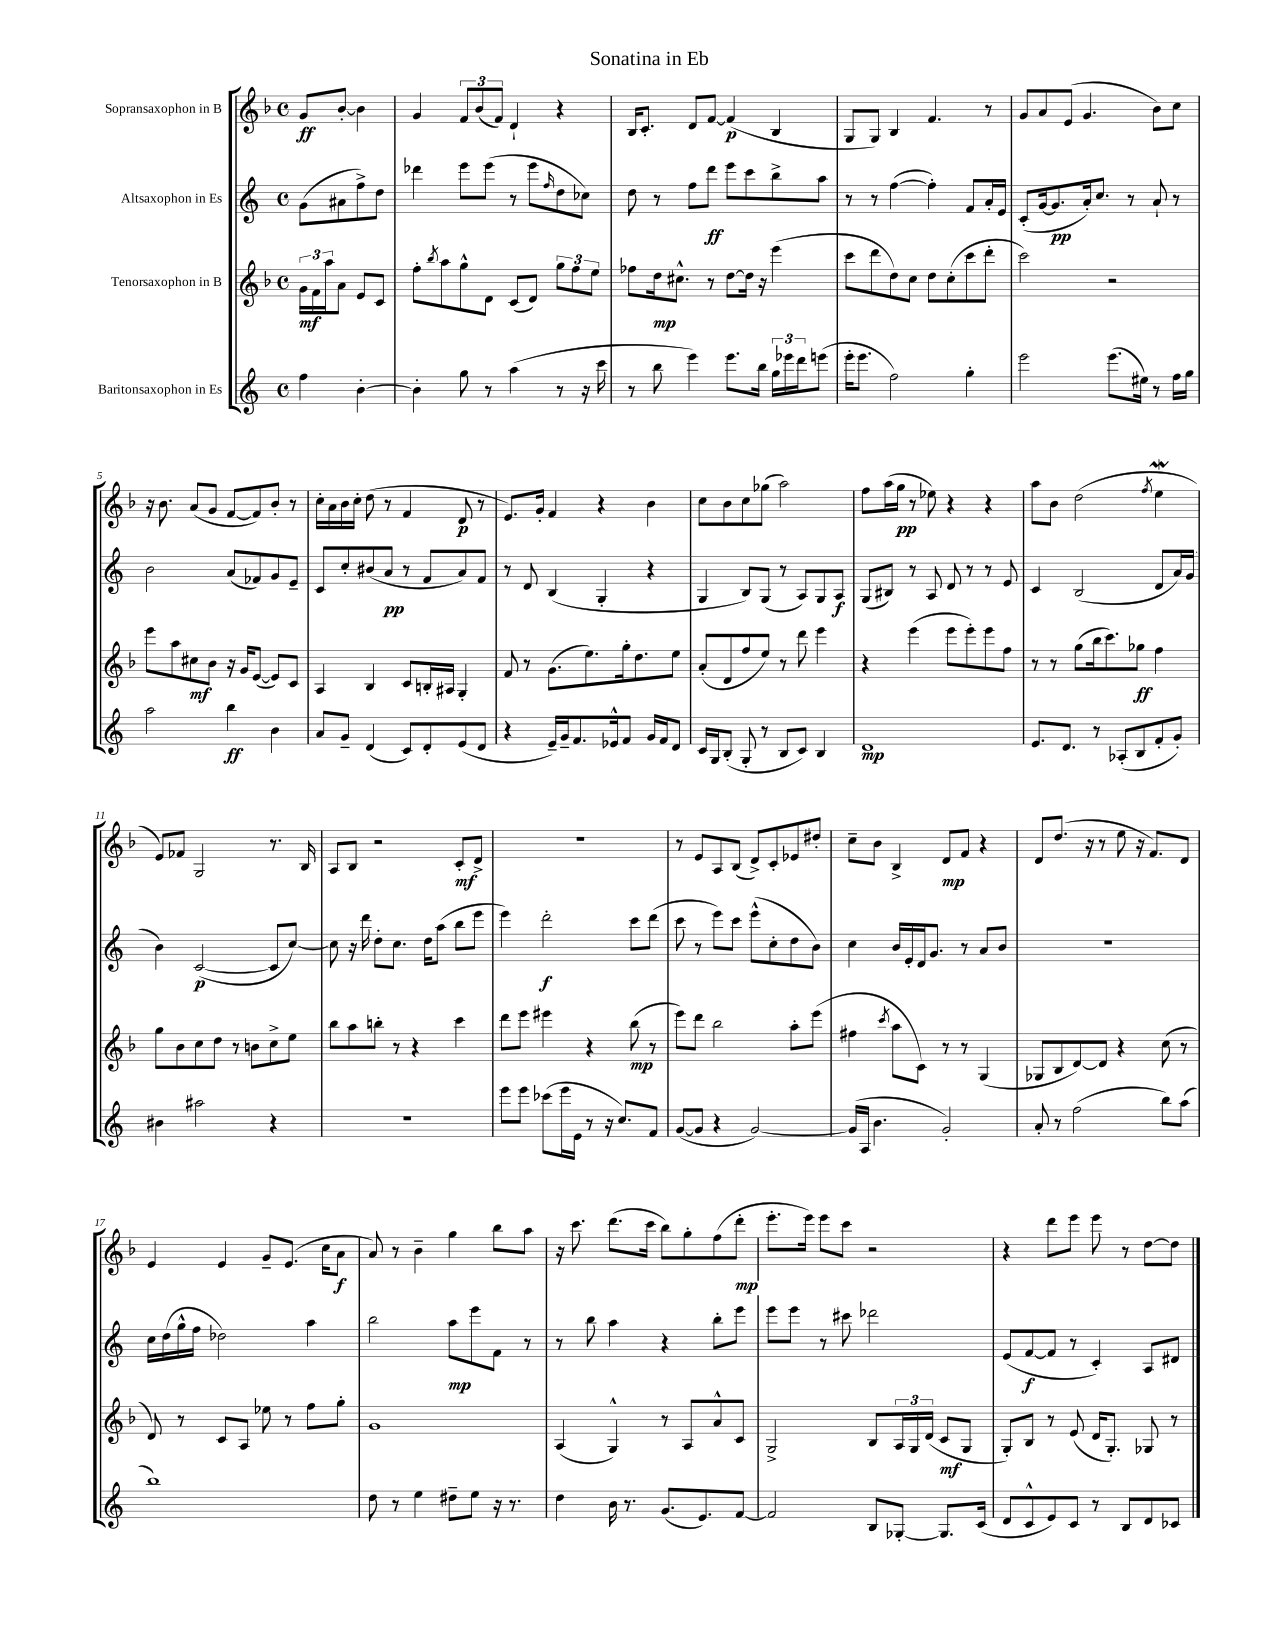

**kern	**dynam	**kern	**dynam	**kern	**dynam	**kern	**dynam
*part4	*part4	*part3	*part3	*part2	*part2	*part1	*part1
*staff4	*staff4	*staff3	*staff3	*staff2	*staff2	*staff1	*staff1
*I"Baritonsaxophon in Es	*	*I"Tenorsaxophon in B	*	*I"Altsaxophon in Es	*	*I"Sopransaxophon in B	*
*clefG2	*	*clefG2	*	*clefG2	*	*clefG2	*
*k[]	*	*k[b-]	*	*k[]	*	*k[b-]	*
*M4/4	*	*M4/4	*	*M4/4	*	*M4/4	*
*met(c)	*	*met(c)	*	*met(c)	*	*met(c)	*
=	=	=	=	=	=	=	=
4ff\	.	24g\LL	mf	(8g\L	.	8g/L	ff
.	.	24f\	.	.	.	.	.
.	.	24aa\J	.	.	.	.	.
.	.	8a\J	.	8a#X\	.	[8b-'/J	.
[4b'\	.	8e/L	.	8ff^\)	.	4b-\]	.
.	.	8c/J	.	8dd\J	.	.	.
=1	=1	=1	=1	=1	=1	=1	=1
4b'\]	.	8ff'\L	.	4ddd-X\	.	4g/	.
.	.	8qbb-/	.	.	.	.	.
.	.	8aa\	.	.	.	.	.
8gg\	.	8gg^^\	.	8eee\L	.	12f/L	.
.	.	.	.	.	.	(12b-/	.
8r	.	8d\J	.	(8eee\J	.	.	.
.	.	.	.	.	.	12f/J)	.
(4aa\	.	(8c/L	.	8r	.	4d`/	.
.	.	8d/J)	.	8eee\L	.	.	.
.	.	.	.	16qqff/	.	.	.
8r	.	12gg\L	.	8dd\	.	4r	.
.	.	12ff\	.	.	.	.	.
16r	.	.	.	8cc-X\J)	.	.	.
.	.	12ee\J	.	.	.	.	.
16ccc\	.	.	.	.	.	.	.
=2	=2	=2	=2	=2	=2	=2	=2
8r	.	8ff-X\L	.	8dd\	.	16B-/KL	.
.	.	.	.	.	.	8.c'/J	.
8bb\	.	16dd\k	mp	8r	.	.	.
.	.	8.cc#X^^\J	.	.	.	.	.
4eee\)	.	.	.	8ff\L	.	8d/L	.
.	.	8r	.	8ddd\J	ff	[8f/J	.
8.eee\L	.	[8dd\L	.	8eee\L	.	(4f/]	p
.	.	16dd\Jk]	.	8ccc\	.	.	.
16bb\Jk	.	16r	.	.	.	.	.
24gg\LL	.	(4eee\	.	8bb^\	.	4B-/	.
24eee-X\	.	.	.	.	.	.	.
24ddd\J	.	.	.	.	.	.	.
(8eeen\J	.	.	.	8aa\J	.	.	.
=3	=3	=3	=3	=3	=3	=3	=3
16eee'\KL	.	8ccc\L	.	8r	.	8G/L	.
8.eee\J	.	.	.	.	.	.	.
.	.	8ddd\	.	8r	.	8G/J)	.
2ff\)	.	8dd\)	.	([4ff\	.	4B-/	.
.	.	8cc\J	.	.	.	.	.
.	.	8dd\L	.	4ff'\])	.	4.f/	.
.	.	(8cc'\	.	.	.	.	.
4gg'\	.	8ccc\	.	8f/L	.	.	.
.	.	8ddd'\J	.	16a'/L	.	8r	.
.	.	.	.	16e/JJ	.	.	.
=4	=4	=4	=4	=4	=4	=4	=4
2eee\	.	2ccc\)	.	(8c'/L	.	8g/L	.
.	.	.	.	[16g/k	.	8a/	.
.	.	.	.	8.g/]	pp	.	.
.	.	.	.	.	.	(8e/J	.
.	.	.	.	16a'/k)	.	4.g/	.
.	.	.	.	8.cc/J	.	.	.
(8.eee\L	.	2r	.	.	.	.	.
.	.	.	.	8r	.	.	.
16ee#X\Jk)	.	.	.	.	.	.	.
8r	.	.	.	8a`/	.	8b-\L)	.
16ff\LL	.	.	.	8r	.	8cc\J	.
16gg\JJ	.	.	.	.	.	.	.
!!LO:LB:g=z
=5	=5	=5	=5	=5	=5	=5	=5
2aa\	.	8eee\L	.	2b\	.	16r	.
.	.	.	.	.	.	8.b-\	.
.	.	8aa\	.	.	.	.	.
.	.	8cc#X\	mf	.	.	(8a/L	.
.	.	8b-\J	.	.	.	8g/J	.
4bb\	ff	16r	.	(8a/L	.	[8f/L	.
.	.	16g/KL	.	.	.	.	.
.	.	([8e/J	.	8f-X/)	.	8f/])	.
4b\	.	8e/L])	.	8g/	.	8b-'/J	.
.	.	8c/J	.	8e~/J	.	8r	.
=6	=6	=6	=6	=6	=6	=6	=6
8a/L	.	4A/	.	8c/L	.	16cc'\LL	.
.	.	.	.	.	.	16a\	.
8g~/J	.	.	.	8cc'/	.	16b-\	.
.	.	.	.	.	.	16cc'\JJ	.
(4d/	.	4B-/	.	(8b#X/	.	(8dd\	.
.	.	.	.	8a/J	pp	8r	.
8c/L)	.	8c/L	.	8r	.	4f/	.
8d'/	.	16Bn'/L	.	8f/L	.	.	.
.	.	16A#X/JJ	.	.	.	.	.
(8e/	.	4G'/	.	8a/)	.	8d/	p
8d/J	.	.	.	8f/J	.	8r	.
=7	=7	=7	=7	=7	=7	=7	=7
4r	.	8f/	.	8r	.	8.e/L)	.
.	.	8r	.	8d/	.	.	.
.	.	.	.	.	.	16g'/Jk	.
16e~/LL)	.	(8.g\L	.	(4B/	.	4f/	.
16g~/J	.	.	.	.	.	.	.
8.f/	.	.	.	.	.	.	.
.	.	8.ee\)	.	.	.	.	.
.	.	.	.	4G'/	.	4r	.
16e-X^^/k	.	.	.	.	.	.	.
8f/J	.	16gg'\k	.	.	.	.	.
.	.	8.dd\	.	.	.	.	.
16g/LL	.	.	.	4r	.	4b-\	.
16f/J	.	.	.	.	.	.	.
8d/J	.	8ee\J	.	.	.	.	.
=8	=8	=8	=8	=8	=8	=8	=8
16c/LL	.	(8a'/L	.	4G/	.	8cc\L	.
16G/J	.	.	.	.	.	.	.
(8B'/J	.	8d/	.	.	.	8b-\	.
8G'/	.	8ff/	.	8B/L)	.	8cc\	.
8r	.	8ee/J)	.	(8G/J	.	(8gg-X\J	.
8B/L	.	8r	.	8r	.	2aa\)	.
8c/J)	.	8ddd\	.	8A/L)	.	.	.
4B/	.	4eee\	.	8G/	.	.	.
.	.	.	.	8A/J	f	.	.
=9	=9	=9	=9	=9	=9	=9	=9
1d	mp	4r	.	(8G/L	.	8ff\L	.
.	.	.	.	8B#X/J)	.	(16aa\L	.
.	.	.	.	.	.	16gg\JJ	pp
.	.	(4eee\	.	8r	.	8r	.
.	.	.	.	8A/	.	8ee-X\)	.
.	.	8eee\L	.	8d/	.	4r	.
.	.	8eee'\)	.	8r	.	.	.
.	.	8eee\	.	8r	.	4r	.
.	.	8ff\J	.	8e/	.	.	.
=10	=10	=10	=10	=10	=10	=10	=10
8.e/L	.	8r	.	4c/	.	8aa\L	.
.	.	8r	.	.	.	8b-\J	.
8.d/J	.	.	.	.	.	.	.
.	.	(8gg\L	.	(2B/	.	(2dd\	.
8r	.	16bb-\k	.	.	.	.	.
.	.	8.ccc\)	.	.	.	.	.
(8A-X'/L	.	.	.	.	.	.	.
8B/	.	8gg-X\J	ff	.	.	.	.
.	.	.	.	.	.	8qff/	.
8f'/	.	4ff\	.	8d/L	.	4eeW\	.
8g'/J)	.	.	.	16a/L)	.	.	.
.	.	.	.	(16g/JJ	.	.	.
!!LO:LB:g=z
=11	=11	=11	=11	=11	=11	=11	=11
4b#X\	.	8gg\L	.	4b\)	.	8e/L)	.
.	.	8b-\	.	.	.	8f-X/J	.
2aa#X\	.	8cc\	.	([2c/	p	2G/	.
.	.	8dd\J	.	.	.	.	.
.	.	8r	.	.	.	.	.
.	.	8bn\L	.	.	.	.	.
4r	.	8cc^\	.	8c/L]	.	8.r	.
.	.	8ee\J	.	[8cc/J)	.	.	.
.	.	.	.	.	.	16B-/	.
=12	=12	=12	=12	=12	=12	=12	=12
1r	.	8bb-\L	.	8cc\]	.	8A/L	.
.	.	8aa\	.	16r	.	8B-/J	.
.	.	.	.	16ddd\	.	.	.
.	.	8bbn'\J	.	8dd'\L	.	2r	.
.	.	8r	.	8.cc\J	.	.	.
.	.	4r	.	.	.	.	.
.	.	.	.	16dd\KL	.	.	.
.	.	.	.	(8aa\J	.	.	.
.	.	4ccc\	.	8bb\L	.	8c'/L	mf
.	.	.	.	8eee\J	.	8d^/J	.
=13	=13	=13	=13	=13	=13	=13	=13
8eee\L	.	8ddd\L	.	4eee\)	.	1r	.
8eee\J	.	8eee\J	.	.	.	.	.
(8ccc-X\L	.	4eee#X\	.	2ddd'\	f	.	.
16eee\L	.	.	.	.	.	.	.
16e\JJ	.	.	.	.	.	.	.
8r	.	4r	.	.	.	.	.
16r	.	.	.	.	.	.	.
8.cc/L)	.	.	.	.	.	.	.
.	.	(8bb-\	mp	8ccc\L	.	.	.
8f/J	.	8r	.	(8ddd\J	.	.	.
=14	=14	=14	=14	=14	=14	=14	=14
([8g/L	.	8eee\L)	.	8ccc\	.	8r	.
8g/J]	.	8ddd\J	.	8r	.	8e/L	.
4r	.	2bb-\	.	8eee\L)	.	8A/	.
.	.	.	.	8ccc\J	.	(8B-/J	.
[2g/)	.	.	.	(8eee^^\L	.	8d^/L)	.
.	.	.	.	8cc'\	.	8c'/	.
.	.	8aa'\L	.	8dd\	.	8e-X/	.
.	.	(8eee\J	.	8b\J)	.	8dd#X'/J	.
=15	=15	=15	=15	=15	=15	=15	=15
(16g/LL]	.	4ff#X\	.	4cc\	.	8cc~\L	.
16A/JJ	.	.	.	.	.	.	.
4.b\	.	.	.	.	.	8b-\J	.
.	.	8qccc/	.	.	.	.	.
.	.	8aa\L	.	16b/LL	.	4B-^/	.
.	.	.	.	16e'/	.	.	.
.	.	8c\J)	.	16d/J	.	.	.
.	.	.	.	8.g/J	.	.	.
2g'/)	.	8r	.	.	.	8d/L	mp
.	.	8r	.	8r	.	8f/J	.
.	.	(4G/	.	8a/L	.	4r	.
.	.	.	.	8b/J	.	.	.
=16	=16	=16	=16	=16	=16	=16	=16
8a'/	.	8G-X/L	.	1r	.	8d/L	.
8r	.	8B-/	.	.	.	(8.dd/J	.
(2ff\	.	[8d/)	.	.	.	.	.
.	.	.	.	.	.	16r	.
.	.	8d/J]	.	.	.	8r	.
.	.	4r	.	.	.	8ee\	.
.	.	.	.	.	.	16r	.
.	.	.	.	.	.	8.f/L)	.
8bb\L)	.	(8cc\	.	.	.	.	.
(8aa\J	.	8r	.	.	.	8d/J	.
!!LO:LB:g=z
=17	=17	=17	=17	=17	=17	=17	=17
1bb)	.	8d/)	.	16cc\LL	.	4e/	.
.	.	.	.	(16dd\	.	.	.
.	.	8r	.	16gg^^\	.	.	.
.	.	.	.	16ff\JJ	.	.	.
.	.	8c/L	.	2dd-X\)	.	4e/	.
.	.	8A/J	.	.	.	.	.
.	.	8ee-X\	.	.	.	8g~/L	.
.	.	8r	.	.	.	(8.e/J	.
.	.	8ff\L	.	4aa\	.	.	.
.	.	.	.	.	.	16cc\KL	.
.	.	8gg'\J	.	.	.	8a\J	f
=18	=18	=18	=18	=18	=18	=18	=18
8dd\	.	1g	.	2bb\	.	8a/)	.
8r	.	.	.	.	.	8r	.
4ee\	.	.	.	.	.	4b-~\	.
8dd#X~\L	.	.	.	8aa\L	mp	4gg\	.
8ee\J	.	.	.	8eee\	.	.	.
16r	.	.	.	8f\J	.	8bb-\L	.
8.r	.	.	.	.	.	.	.
.	.	.	.	8r	.	8aa\J	.
=19	=19	=19	=19	=19	=19	=19	=19
4dd\	.	(4A/	.	8r	.	16r	.
.	.	.	.	.	.	8.ccc\	.
.	.	.	.	8bb\	.	.	.
16b\	.	4G^^/)	.	4aa\	.	(8.ddd\L	.
8.r	.	.	.	.	.	.	.
.	.	.	.	.	.	16ccc\Jk	.
(8.g/L	.	8r	.	4r	.	8bb-\L)	.
.	.	8A/L	.	.	.	8gg'\	.
8.e/)	.	.	.	.	.	.	.
.	.	8a^^/	.	8bb'\L	.	(8ff\	.
[8f/J	.	8c/J	.	8eee\J	.	8ddd'\J	mp
=20	=20	=20	=20	=20	=20	=20	=20
2f/]	.	2G^/	.	8eee\L	.	8.eee'\L	.
.	.	.	.	8eee\J	.	.	.
.	.	.	.	.	.	16eee\Jk)	.
.	.	.	.	8r	.	8eee\L	.
.	.	.	.	8ccc#X\	.	8ccc\J	.
8B/L	.	8B-/L	.	2ddd-X\	.	2r	.
[8G-X'/J	.	24A/L	.	.	.	.	.
.	.	24G/	.	.	.	.	.
.	.	(24d/JJ	.	.	.	.	.
8.G-/L]	.	8c/L	mf	.	.	.	.
.	.	8G/J	.	.	.	.	.
(16c/Jk	.	.	.	.	.	.	.
=21	=21	=21	=21	=21	=21	=21	=21
8d/L	.	8G'/L)	.	(8e/L	.	4r	.
8c^^/	.	8B-/J	.	[8f/	f	.	.
8e/)	.	8r	.	8f/J]	.	8ddd\L	.
8c/J	.	(8e/	.	8r	.	8eee\J	.
8r	.	16d/KL	.	4c'/)	.	8eee\	.
.	.	8.G'/J)	.	.	.	.	.
8B/L	.	.	.	.	.	8r	.
8d/	.	8G-X/	.	8A/L	.	[8dd\L	.
8c-X/J	.	8r	.	8d#X/J	.	8dd\J]	.
==	==	==	==	==	==	==	==
*-	*-	*-	*-	*-	*-	*-	*-
